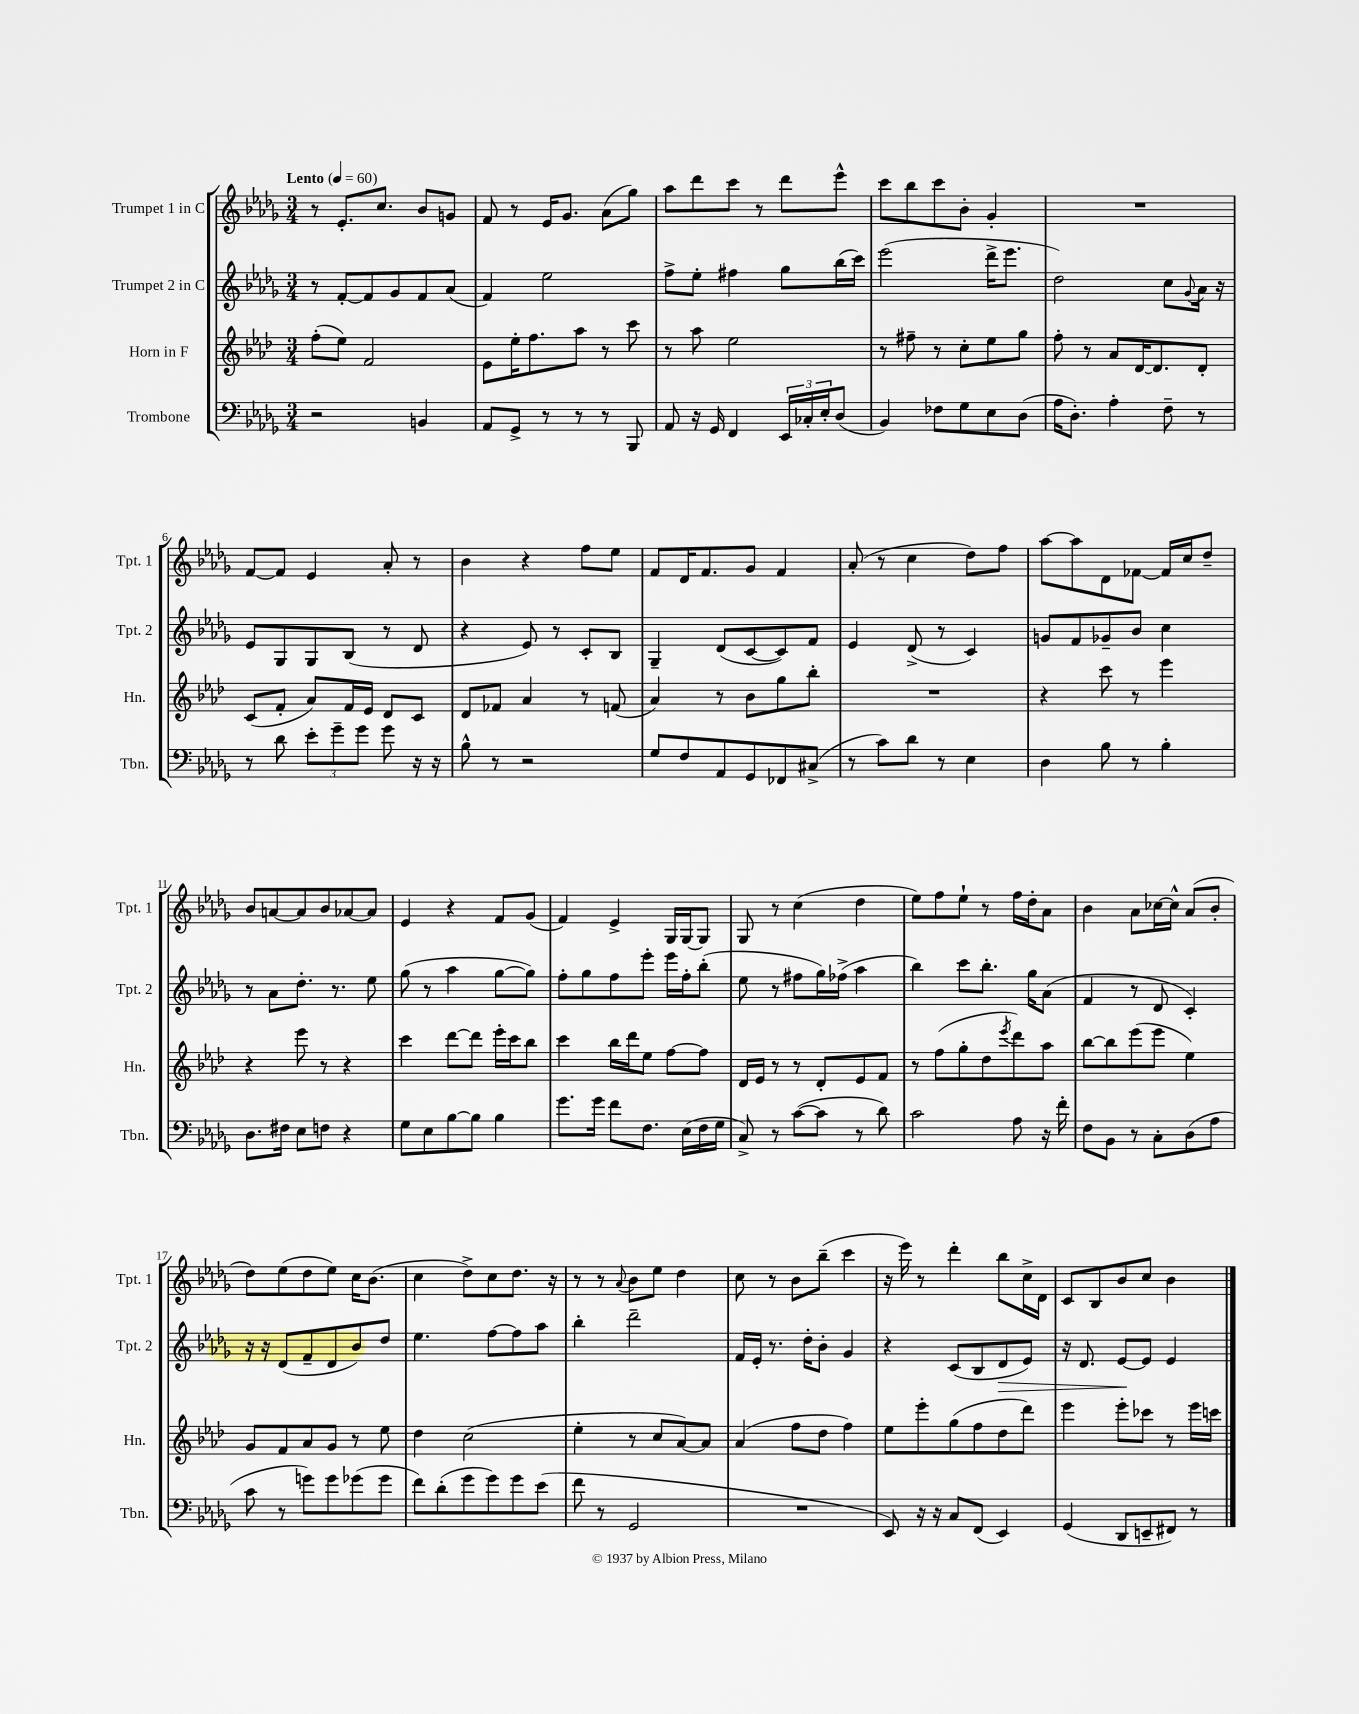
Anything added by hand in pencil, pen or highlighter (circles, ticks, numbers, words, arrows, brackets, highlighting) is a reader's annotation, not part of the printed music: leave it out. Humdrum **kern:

**kern	**kern	**kern	**kern
*staff4	*staff3	*staff2	*staff1
*clefF4	*clefG2	*clefG2	*clefG2
*k[b-e-a-d-g-]	*k[b-e-a-d-]	*k[b-e-a-d-g-]	*k[b-e-a-d-g-]
*M3/4	*M3/4	*M3/4	*M3/4
*MM60	*MM60	*MM60	*MM60
2r	(8ff'	8r	8r
.	8ee-)	[8f'	8.e-'
.	2f	8f]	.
.	.	.	8.cc
.	.	8g-	.
4BB	.	8f	8b-
.	.	(8a-	8g
=	=	=	=
8AA-	8e-	4f)	8f
8GG-^	16ee-'	.	8r
.	8.ff	.	.
8r	.	2ee-	16e-
.	.	.	8.g-
8r	8aa-	.	.
8r	8r	.	(8a-
8BBB-	8ccc	.	8gg-)
=	=	=	=
8AA-	8r	8ff^	8aa-
16r	8aa-	8ee-'	8ddd-
16GG-	.	.	.
4FF	2ee-	4ff#	8ccc
.	.	.	8r
24EE-	.	8gg-	8ddd-
24C-'	.	.	.
24E-'	.	.	.
(8D-	.	(16bb-	8eee-^^
.	.	16ccc)	.
=	=	=	=
4BB-)	8r	(2eee-	8ccc
.	8ff#~	.	8bb-
8F-	8r	.	8ccc
8G-	8cc'	.	8b-'
8E-	8ee-	16ddd-^	4g-'
.	.	8.eee-	.
(8D-	8gg	.	.
=	=	=	=
16A-	8ff'	2dd-)	2.r
8.D-')	.	.	.
.	8r	.	.
4A-'	8a-	.	.
.	[16d-	.	.
.	8.d-]	.	.
8F~	.	8cc	.
.	.	8qqg-	.
8r	8d-'	16a-	.
.	.	16r	.
=	=	=	=
8r	(8c	8e-	[8f
8d-	8f'	8G-	8f]
12e-'	8a-)	8G-	4e-
12g-~	.	.	.
.	16f	(8B-	.
12g-	.	.	.
.	16e-	.	.
8g-	8d-	8r	8a-'
16r	8c	8d-	8r
16r	.	.	.
=	=	=	=
8B-^^	8d-	4r	4b-
8r	8f-	.	.
2r	4a-	8e-)	4r
.	.	8r	.
.	8r	8c'	8ff
.	(8f	8B-	8ee-
=	=	=	=
8G-	4a-)	4G-~	8f
8F	.	.	16d-
.	.	.	8.f
8AA-	8r	(8d-	.
8GG-	8b-	[8c	8g-
8FF-	8gg	8c])	4f
(8C#^	8bb-'	8f	.
=	=	=	=
8r	2.r	4e-	(8a-'
8c)	.	.	8r
8d-	.	(8d-^	4cc
8r	.	8r	.
4E-	.	4c)	8dd-)
.	.	.	8ff
=	=	=	=
4D-	4r	8g	[8aa-
.	.	8f	8aa-]
8B-	8ccc	8g-~	8d-
8r	8r	8b-	[8f-
4B-'	4eee-	4cc	16f-]
.	.	.	16cc
.	.	.	8dd-~
=	=	=	=
8.D-	4r	8r	8b-
.	.	8a-	[8a
16F#	.	.	.
8E-	8eee-	8.dd-'	8a]
8F	8r	.	8b-
.	.	8.r	.
4r	4r	.	[8a-
.	.	8ee-	8a-]
=	=	=	=
8G-	4ccc	(8gg-	4e-
8E-	.	8r	.
[8B-	[8ddd-	4aa-	4r
8B-]	8ddd-]	.	.
4B-	16eee-'	[8gg-	8f
.	16ccc	.	.
.	8bb-	8gg-])	(8g-
=	=	=	=
8.g-	4ccc	8ff'	4f)
.	.	8gg-	.
16g-	.	.	.
8f	16bb-	8ff	4e-^
.	16ddd-	.	.
8.F	8ee-	8eee-'	.
.	[8ff	16eee-	16G-
(16E-	.	16ff'	[16G-
16F	8ff]	(8bb-'	8G-]
16G-	.	.	.
=	=	=	=
8C^)	16d-	8ee-	8G-
.	16e-	.	.
8r	8r	8r	8r
([8c	8r	8ff#	(4cc
8c]	8d-'	16gg-)	.
.	.	(16ff-^	.
8r	8e-	4aa-	4dd-
8d-)	8f	.	.
=	=	=	=
2c	8r	4bb-)	8ee-)
.	(8ff	.	8ff
.	8gg'	8ccc	8ee-`
.	8dd-	8.bb-'	8r
.	8qeee-	.	.
8A-	8ddd-)	.	16ff
.	.	16gg-	16dd-'
16r	8aa-	(8a-	8a-
16f'	.	.	.
=	=	=	=
8F	[8bb-	4f	4b-
8BB-	8bb-]	.	.
8r	(8eee-	8r	8a-
8C'	8eee-	8d-	[16cc-
.	.	.	16cc-^^]
(8D-	4ee-)	4c')	(8a-
8A-	.	.	8b-'
=	=	=	=
8c	8g	16r	8dd-)
.	.	16r	.
8r	8f	(8d-	(8ee-
8g)	8a-	8f~	8dd-
8g	8g	8d-	8ee-)
(8g-	8r	8b-)	16cc
.	.	.	(8.b-
8g-	8ee-	8dd-	.
=	=	=	=
8f)	4dd-	4.ee-	4cc
(8d-'	.	.	.
8g-	(2cc	.	8dd-^)
8g-)	.	[8ff	8cc
8g-	.	8ff]	8.dd-
(8e-	.	8aa-	.
.	.	.	16r
=	=	=	=
8f	4ee-'	4bb-'	8r
8r	.	.	8r
.	.	.	8qqa-
2GG-	8r	2ddd-~	8b-
.	8cc	.	8ee-
.	[8a-)	.	4dd-
.	8a-]	.	.
=	=	=	=
2.r	(4a-	16f	8cc
.	.	16e-'	.
.	.	8.r	8r
.	8ff	.	8b-
.	.	16dd-'	.
.	8dd-	8b-'	(8bb-~
.	4ff)	4g-	4ccc
=	=	=	=
8EE-)	8ee-	4r	16r
.	.	.	16eee-)
16r	8eee-'	.	8r
16r	.	.	.
8C	(8gg	(8c	4ddd-'
(8FF	8ff	8B-	.
4EE-)	8dd-	8d-	8bb-
.	8ddd-)	8e-)	16cc^
.	.	.	16d-
=	=	=	=
(4GG-	4eee-	16r	8c
.	.	8.d-	.
.	.	.	8B-
8DD-	8eee-'	[8e-	8b-
8EE~	8ccc-	8e-]	8cc
8FF#)	8r	4e-	4b-
8r	16eee-	.	.
.	16ccc	.	.
==	==	==	==
*-	*-	*-	*-
